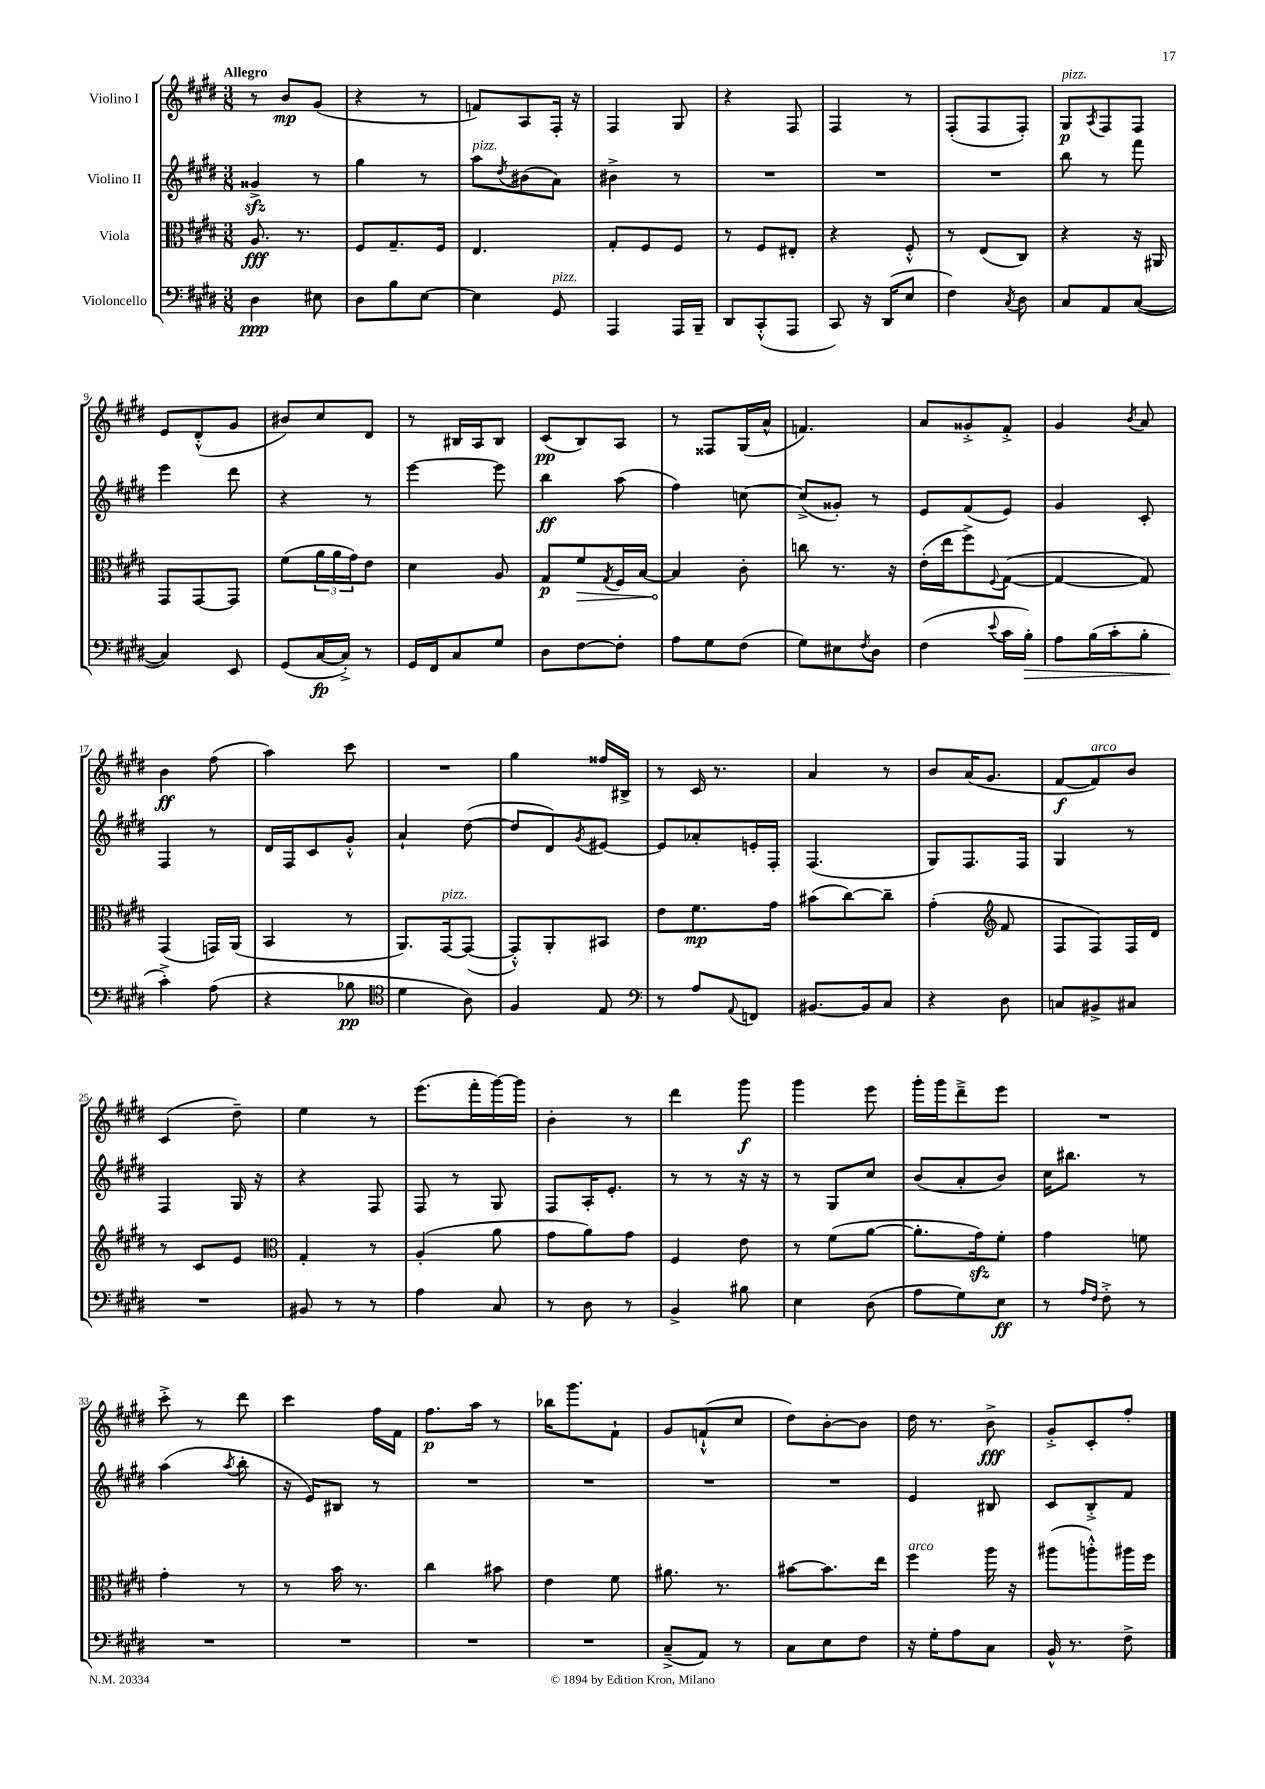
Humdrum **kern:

**kern	**dynam	**kern	**dynam	**kern	**dynam	**kern	**dynam
*part4	*part4	*part3	*part3	*part2	*part2	*part1	*part1
*staff4	*staff4	*staff3	*staff3	*staff2	*staff2	*staff1	*staff1
*I"Violoncello	*	*I"Viola	*	*I"Violino II	*	*I"Violino I	*
*clefF4	*	*clefC3	*	*clefG2	*	*clefG2	*
*k[f#c#g#d#]	*	*k[f#c#g#d#]	*	*k[f#c#g#d#]	*	*k[f#c#g#d#]	*
*M3/8	*	*M3/8	*	*M3/8	*	*M3/8	*
=1	=1	=1	=1	=1	=1	=1	=1
!	!	!	!	!	!	!LO:TX:a:B:t=Allegro	!
4D#\	ppp	8.A/	fff	4g##Xzz^/	.	8r	.
.	.	.	.	.	.	8b/L	mp
.	.	8.r	.	.	.	.	.
8E#X\	.	.	.	8r	.	(8g#/J	.
=2	=2	=2	=2	=2	=2	=2	=2
8D#\L	.	8F#/L	.	4gg#\	.	4r	.
8B\	.	8.G#~/	.	.	.	.	.
[8E\J	.	.	.	8r	.	8r	.
.	.	16F#/Jk	.	.	.	.	.
=3	=3	=3	=3	=3	=3	=3	=3
!	!	!	!	!LO:TX:a:i:t=pizz.	!	!	!
4E\]	.	4.E/	.	8aa\L	.	8fn/L)	.
.	.	.	.	8qdd#/	.	.	.
.	.	.	.	(8b#X\	.	8A/	.
!LO:TX:a:i:t=pizz.	!	!	!	!	!	!	!
8GG#/	.	.	.	8a\J)	.	16F#'/Jk	.
.	.	.	.	.	.	16r	.
=4	=4	=4	=4	=4	=4	=4	=4
4AAA/	.	8G#'/L	.	4b#X^\	.	4F#/	.
.	.	8F#/	.	.	.	.	.
16AAA/LL	.	8F#/J	.	8r	.	8G#/	.
16BBB~/JJ	.	.	.	.	.	.	.
=5	=5	=5	=5	=5	=5	=5	=5
8DD#/L	.	8r	.	4.r	.	4r	.
(8CC#'^^/	.	8F#/L	.	.	.	.	.
8AAA/J	.	8E#X'/J	.	.	.	8F#/	.
=6	=6	=6	=6	=6	=6	=6	=6
8CC#/)	.	4r	.	4.r	.	4F#/	.
16r	.	.	.	.	.	.	.
(16DD#/KL	.	.	.	.	.	.	.
8E/J	.	8F#'^^/	.	.	.	8r	.
=7	=7	=7	=7	=7	=7	=7	=7
4F#\)	.	8r	.	4.r	.	(8F#'/L	.
.	.	(8E/L	.	.	.	8F#/	.
8qC#/	.	.	.	.	.	.	.
8D#\	.	8C#/J)	.	.	.	8F#'/J)	.
=8	=8	=8	=8	=8	=8	=8	=8
!	!	!	!	!	!	!LO:TX:a:i:t=pizz.	!
8C#/L	.	4r	.	8bb\	.	8G#/L	p
.	.	.	.	.	.	8qA/	.
8AA/	.	.	.	8r	.	8F#/	.
([8C#/J	.	16r	.	8fff#\	.	8F#/J	.
.	.	16AA#X/	.	.	.	.	.
!!LO:LB:g=z
=9	=9	=9	=9	=9	=9	=9	=9
4C#/])	.	8GG#/L	.	4eee\	.	8e/L	.
.	.	[8GG#/	.	.	.	(8d#'^^/	.
8EE/	.	8GG#/J]	.	8ddd#\	.	8g#/J	.
=10	=10	=10	=10	=10	=10	=10	=10
(8GG#/L	.	(8f#\L	.	4r	.	8b#X/L)	.
[16C#/L	fp	24a\L	.	.	.	8cc#/	.
.	.	24a\	.	.	.	.	.
16C#'^/JJ])	.	.	.	.	.	.	.
.	.	24g#\J)	.	.	.	.	.
8r	.	8e\J	.	8r	.	8d#/J	.
=11	=11	=11	=11	=11	=11	=11	=11
16GG#/LL	.	4d#\	.	[4eee\	.	8r	.
16FF#/J	.	.	.	.	.	.	.
8C#/	.	.	.	.	.	16B#X/LL	.
.	.	.	.	.	.	16A/J	.
8G#/J	.	8A/	.	8eee\]	.	8B#/J	.
=12	=12	=12	=12	=12	=12	=12	=12
8D#\L	.	8G#/L	p	4bb\	ff	(8c#/L	pp
!	!	!	!LO:HP:b	!	!	!	!
[8F#\	.	8f#/	>	.	.	8B/)	.
.	.	8qG#/	.	.	.	.	.
8F#'\J]	.	16F#/L	.	(8aa\	.	8A/J	.
.	.	[16B/JJ	.	.	.	.	.
=13	=13	=13	=13	=13	=13	=13	=13
8A\L	.	4B/]	.	4ff#\)	.	8r	.
8G#\	.	.	.	.	.	8F##X/L	.
(8F#\J	.	8c#'\	]	[8ccn\	.	(16G#/L	.
.	.	.	.	.	.	16a^^/JJ	.
=14	=14	=14	=14	=14	=14	=14	=14
8G#\L)	.	8ccn\	.	(8cc^/L]	.	4.fn/)	.
8E#X\	.	8.r	.	8g##X'/J)	.	.	.
8qF#/	.	.	.	.	.	.	.
8D#\J	.	.	.	8r	.	.	.
.	.	16r	.	.	.	.	.
=15	=15	=15	=15	=15	=15	=15	=15
(4F#\	.	(16e'\LL	.	8e/L	.	8a/L	.
.	.	16ee\J	.	.	.	.	.
.	.	8ff#^\)	.	(8f#/	.	8g##X'^/	.
8qqe/	.	8qqF#/	.	.	.	.	.
16c#\LL	.	([8G#\J	.	8e/J)	.	8f#'^/J	.
!	!LO:HP:b	!	!	!	!	!	!
16B'\JJ)	>	.	.	.	.	.	.
=16	=16	=16	=16	=16	=16	=16	=16
8A\L	.	4G#/_	.	4g#/	.	4g#/	.
(16B\L	.	.	.	.	.	.	.
16c#'\J	.	.	.	.	.	.	.
.	.	.	.	.	.	8qb/	.
8B'\J	.	8G#/])	.	8c#'/	.	8a/	.
!!LO:LB:g=z
=17	=17	=17	=17	=17	=17	=17	=17
4c#'^\)	.	(4GG#/	.	4F#/	.	4b\	ff
(8A\	]	16GGn/LL)	.	8r	.	(8ff#\	.
.	.	(16AA/JJ	.	.	.	.	.
=18	=18	=18	=18	=18	=18	=18	=18
4r	.	4BB/	.	16d#/LL	.	4aa\)	.
.	.	.	.	16F#/J	.	.	.
.	.	.	.	8c#/	.	.	.
8B-X\	pp	8r	.	8g#'^^/J	.	8ccc#\	.
=19	=19	=19	=19	=19	=19	=19	=19
*clefC4	*	*	*	*	*	*	*
4d#\	.	8.AA/L)	.	4a`/	.	4.r	.
!	!	!LO:TX:a:i:t=pizz.	!	!	!	!	!
.	.	[16GG#/k	.	.	.	.	.
8A\)	.	(8GG#/J_	.	([8dd#\	.	.	.
=20	=20	=20	=20	=20	=20	=20	=20
4F#/	.	8GG#'^^/L])	.	8dd#/L]	.	4gg#\	.
.	.	8AA'/	.	8d#/)	.	.	.
.	.	.	.	8qg#/	.	.	.
8E/	.	8BB#X/J	.	[8e#X/J	.	16ff##X/LL	.
.	.	.	.	.	.	16B#X^/JJ	.
=21	=21	=21	=21	=21	=21	=21	=21
*clefF4	*	*	*	*	*	*	*
8r	.	8e\L	.	8e#/L]	.	8r	.
8A/L	.	8.f#\	mp	8a-X'/	.	16c#/	.
.	.	.	.	.	.	8.r	.
8qqAA/	.	.	.	.	.	.	.
8FFn/J	.	.	.	16en'/L	.	.	.
.	.	16g#\Jk	.	16F#'/JJ	.	.	.
=22	=22	=22	=22	=22	=22	=22	=22
[8.BB#X/L	.	(8b#X\L	.	(4.F#/	.	4a/	.
.	.	[8cc#\)	.	.	.	.	.
16BB#/k]	.	.	.	.	.	.	.
8C#/J	.	8cc#~\J]	.	.	.	8r	.
=23	=23	=23	=23	=23	=23	=23	=23
4r	.	(4g#'\	.	8G#/L)	.	8b/L	.
.	.	.	.	8.F#/	.	(16a/K	.
.	.	.	.	.	.	8.g#/J	.
*	*	*clefG2	*	*	*	*	*
8D#\	.	8f#/	.	.	.	.	.
.	.	.	.	16F#/Jk	.	.	.
=24	=24	=24	=24	=24	=24	=24	=24
8Cn/L	.	8F#/L	.	4G#/	.	[8f#/L	f
!	!	!	!	!	!	!LO:TX:a:i:t=arco	!
8BB#X^/	.	8F#/)	.	.	.	8f#/])	.
8C#X/J	.	16F#/L	.	8r	.	8b/J	.
.	.	16d#/JJ	.	.	.	.	.
!!LO:LB:g=z
=25	=25	=25	=25	=25	=25	=25	=25
4.r	.	8r	.	4F#/	.	(4c#/	.
.	.	8c#/L	.	.	.	.	.
.	.	8e/J	.	16G#/	.	8dd#~\)	.
.	.	.	.	16r	.	.	.
=26	=26	=26	=26	=26	=26	=26	=26
*	*	*clefC3	*	*	*	*	*
8BB#X/	.	4G#'/	.	4r	.	4ee\	.
8r	.	.	.	.	.	.	.
8r	.	8r	.	8F#/	.	8r	.
=27	=27	=27	=27	=27	=27	=27	=27
4A\	.	(4A'/	.	8F#/	.	(8.eee\L	.
.	.	.	.	8r	.	.	.
.	.	.	.	.	.	16fff#'\L	.
8C#/	.	8a\	.	8G#/	.	[16ggg#\)	.
.	.	.	.	.	.	16ggg#\JJ]	.
=28	=28	=28	=28	=28	=28	=28	=28
8r	.	8g#\L	.	8F#/L	.	4b'\	.
8D#\	.	8a\)	.	16A'/K	.	.	.
.	.	.	.	8.e'/J	.	.	.
8r	.	8g#\J	.	.	.	8r	.
=29	=29	=29	=29	=29	=29	=29	=29
4BB^/	.	4F#/	.	8r	.	4ddd#\	.
.	.	.	.	8r	.	.	.
8B#X\	.	8e\	.	16r	.	8ggg#\	f
.	.	.	.	16r	.	.	.
=30	=30	=30	=30	=30	=30	=30	=30
4E\	.	8r	.	8r	.	4ggg#\	.
.	.	(8f#\L	.	8G#/L	.	.	.
(8D#\	.	[8a\J	.	8cc#/J	.	8eee\	.
=31	=31	=31	=31	=31	=31	=31	=31
8A\L	.	8.a'\L]	.	(8b/L	.	16ggg#'\LL	.
.	.	.	.	.	.	16ggg#\J	.
8G#\)	.	.	.	8a'/	.	8ddd#~^\	.
.	.	16g#zz\k)	.	.	.	.	.
8E\J	ff	8f#'\J	.	8b/J)	.	8eee\J	.
=32	=32	=32	=32	=32	=32	=32	=32
8r	.	4g#\	.	16cc#\KL	.	4.r	.
.	.	.	.	8.bb#X\J	.	.	.
16qqA/LL	.	.	.	.	.	.	.
16qqF#/JJ	.	.	.	.	.	.	.
8F#'^\	.	.	.	.	.	.	.
8r	.	8fn\	.	8r	.	.	.
!!LO:LB:g=z
=33	=33	=33	=33	=33	=33	=33	=33
4.r	.	4g#'\	.	(4aa\	.	8ccc#'^\	.
.	.	.	.	.	.	8r	.
.	.	.	.	8qaa/	.	.	.
.	.	8r	.	8bb'\	.	8ddd#\	.
=34	=34	=34	=34	=34	=34	=34	=34
4.r	.	8r	.	16r	.	4ccc#\	.
.	.	.	.	16e/KL)	.	.	.
.	.	16b\	.	8B#X/J	.	.	.
.	.	8.r	.	.	.	.	.
.	.	.	.	8r	.	16ff#\LL	.
.	.	.	.	.	.	16f#\JJ	.
=35	=35	=35	=35	=35	=35	=35	=35
4.r	.	4cc#\	.	4.r	.	8.ff#\L	p
.	.	.	.	.	.	16aa\Jk	.
.	.	8b#X\	.	.	.	8r	.
=36	=36	=36	=36	=36	=36	=36	=36
4.r	.	4e\	.	4.r	.	16bb-X\KL	.
.	.	.	.	.	.	8.ggg#\	.
.	.	8f#\	.	.	.	8f#`\J	.
=37	=37	=37	=37	=37	=37	=37	=37
(8C#~^/L	.	8.a#X\	.	4.r	.	8g#/L	.
8AA/J)	.	.	.	.	.	(8fn`^^/	.
.	.	8.r	.	.	.	.	.
8r	.	.	.	.	.	8cc#/J	.
=38	=38	=38	=38	=38	=38	=38	=38
8C#\L	.	[8b#X\L	.	4.r	.	8dd#\L)	.
8E\	.	8.b#\]	.	.	.	[8b'\	.
8F#\J	.	.	.	.	.	8b\J]	.
.	.	16ee\Jk	.	.	.	.	.
=39	=39	=39	=39	=39	=39	=39	=39
!	!	!LO:TX:a:i:t=arco	!	!	!	!	!
16r	.	4ff#\	.	4e/	.	16dd#\	.
16G#'\KL	.	.	.	.	.	8.r	.
8A\	.	.	.	.	.	.	.
8C#\J	.	16aa\	.	8B#X/	.	8b^\	fff
.	.	16r	.	.	.	.	.
=40	=40	=40	=40	=40	=40	=40	=40
16BB^^/	.	(8aa#X\L	.	8c#/L	.	8g#'^/L	.
8.r	.	.	.	.	.	.	.
.	.	8aan'^^\)	.	8B'^/	.	8c#'/	.
8F#^\	.	16aa#X\L	.	8f#/J	.	8ff#'/J	.
.	.	16ff#\JJ	.	.	.	.	.
==	==	==	==	==	==	==	==
*-	*-	*-	*-	*-	*-	*-	*-
